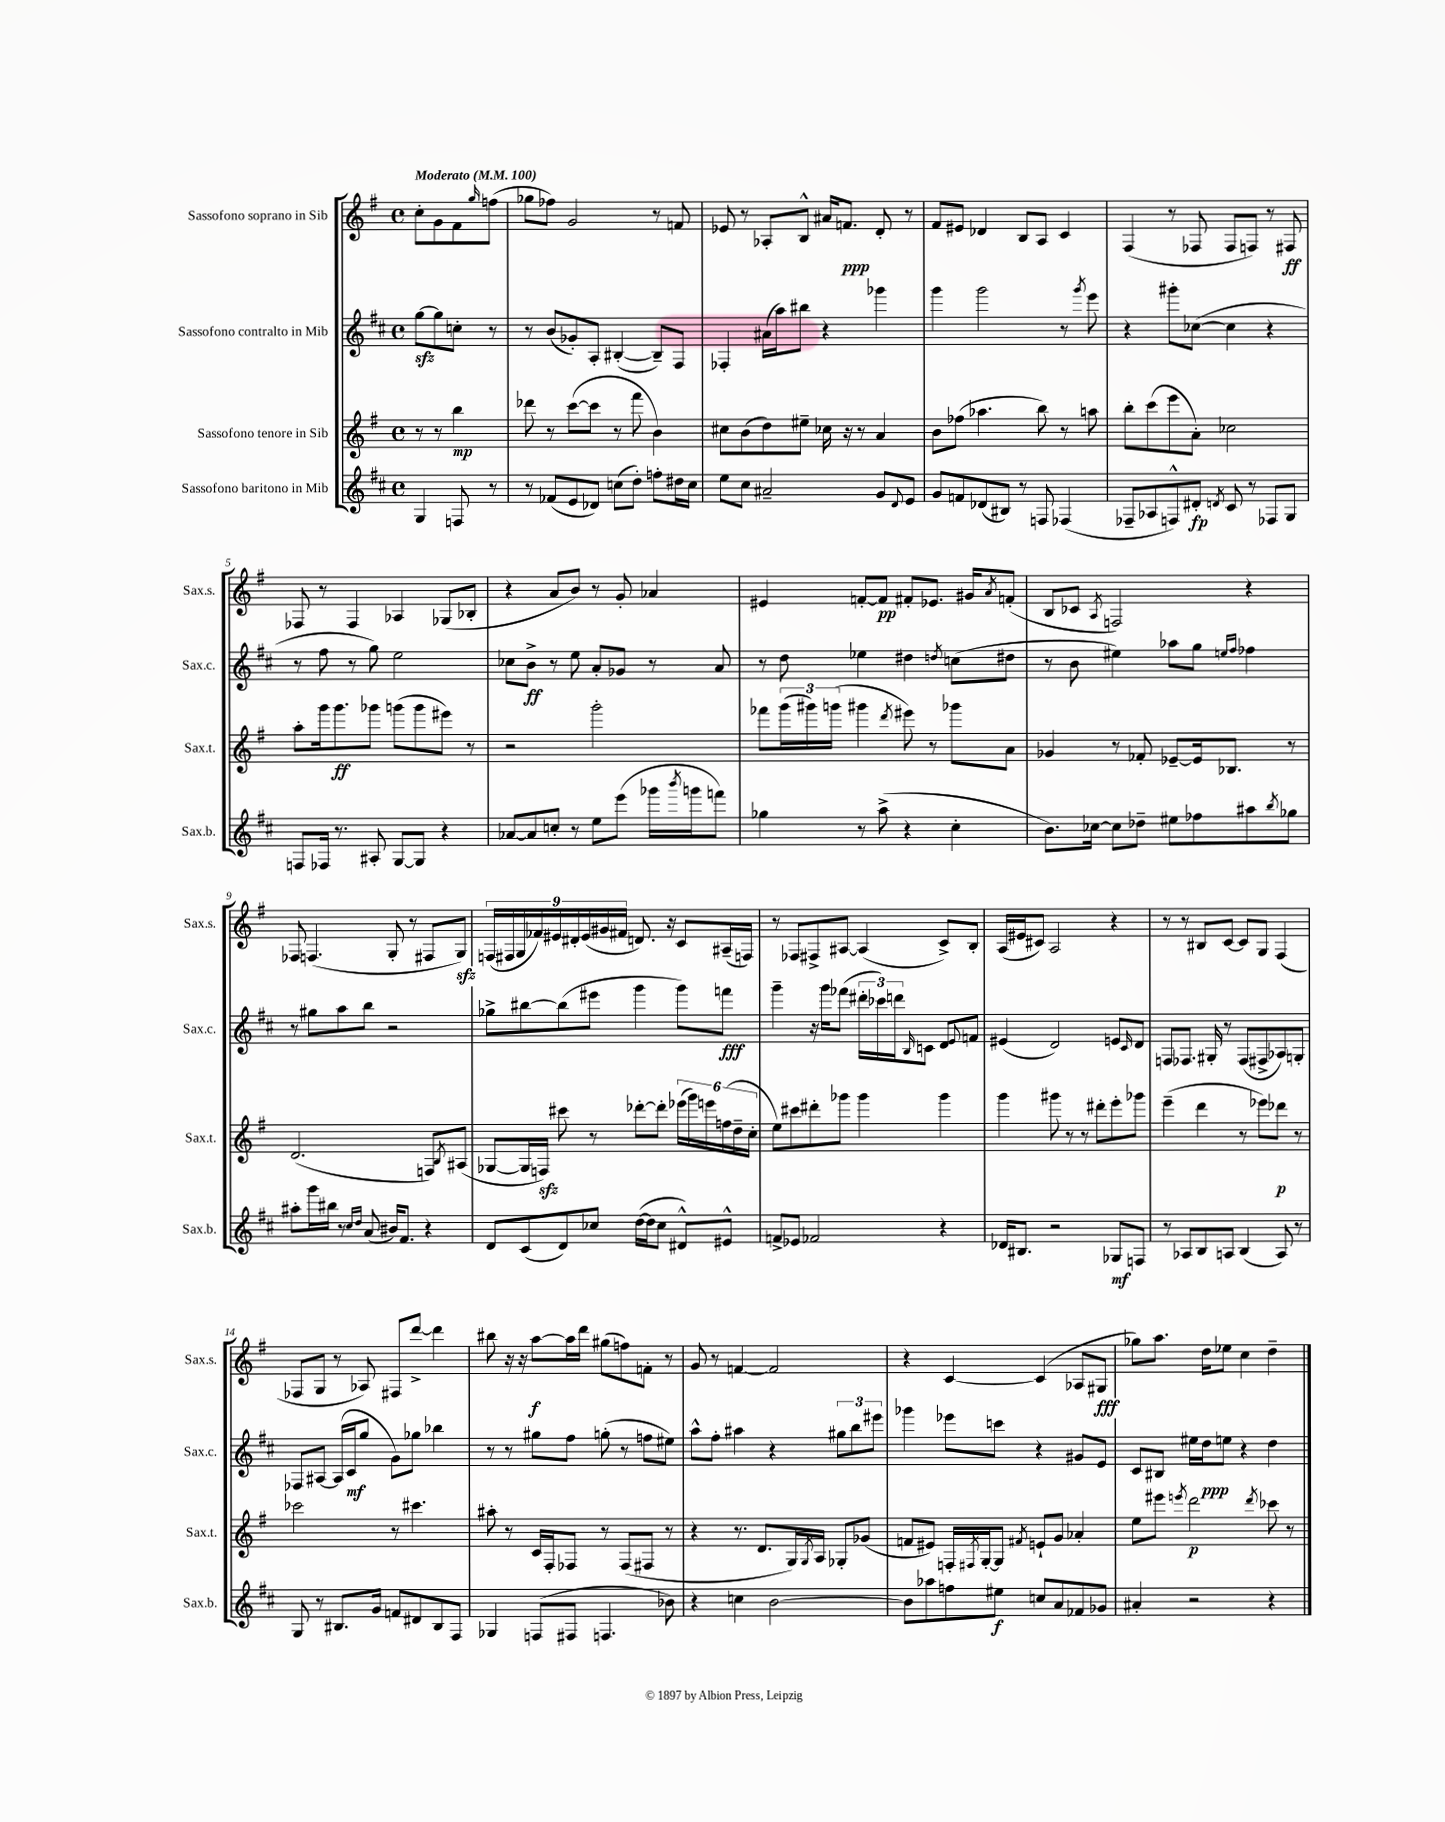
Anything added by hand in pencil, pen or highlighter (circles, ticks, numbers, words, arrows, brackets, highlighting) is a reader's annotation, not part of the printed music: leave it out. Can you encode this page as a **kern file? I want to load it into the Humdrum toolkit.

**kern	**dynam	**kern	**dynam	**kern	**dynam	**kern	**dynam
*part4	*part4	*part3	*part3	*part2	*part2	*part1	*part1
*staff4	*staff4	*staff3	*staff3	*staff2	*staff2	*staff1	*staff1
*I"Sassofono baritono in Mib	*	*I"Sassofono tenore in Sib	*	*I"Sassofono contralto in Mib	*	*I"Sassofono soprano in Sib	*
*I'Sax.b.	*	*I'Sax.t.	*	*I'Sax.c.	*	*I'Sax.s.	*
*clefG2	*	*clefG2	*	*clefG2	*	*clefG2	*
*k[f#c#]	*	*k[f#]	*	*k[f#c#]	*	*k[f#]	*
*M4/4	*	*M4/4	*	*M4/4	*	*M4/4	*
*met(c)	*	*met(c)	*	*met(c)	*	*met(c)	*
*MM100	*	*MM100	*	*MM100	*	*MM100	*
=	=	=	=	=	=	=	=
!	!	!	!	!	!	!LO:TX:a:B:t=Moderato	!
4G/	.	8r	.	[8ggzz\L	.	8cc'\L	.
.	.	8r	.	8gg\]	.	8g\	.
8Fn/	.	4bb\	mp	8ccn'\J	.	8f#\	.
.	.	.	.	.	.	16qqgg/	.
8r	.	.	.	8r	.	(8ffn\J	.
=1	=1	=1	=1	=1	=1	=1	=1
8r	.	8ddd-X\	.	8r	.	8gg-X\L	.
(8f-X/L	.	8r	.	(8b/L	.	8ff-X\J)	.
8e/	.	([8ccc\L	.	8g-X'/)	.	2g/	.
8d-X/J)	.	8ccc\J]	.	8A'/J	.	.	.
(8ccn\L	.	8r	.	([4B#X'/	.	.	.
8dd'\J)	.	8fff#\	.	.	.	.	.
8ffn'\L	.	4b\)	.	8B#~/L])	.	8r	.
16dd#X\L	.	.	.	8F#/J	.	8fn/	.
16cc\JJ	.	.	.	.	.	.	.
=2	=2	=2	=2	=2	=2	=2	=2
8ee\L	.	8cc#X\L	.	4F-X'/	.	8e-X/	.
8cc#\J	.	(8b\	.	.	.	8r	.
2a#X~/	.	8dd\)	.	(16a#X\LL	.	8A-X'/L	.
.	.	.	.	16aa\J)	.	.	.
.	.	8ee#X~\J	.	8bb#X\J	.	8B^^/J	.
.	.	16cc-X\	.	4r	.	16a#X/KL	.
.	.	16r	.	.	.	8.fn/J	ppp
.	.	8r	.	.	.	.	.
8g/L	.	4a/	.	4ggg-X\	.	8d'/	.
8qqd/	.	.	.	.	.	.	.
8e/J	.	.	.	.	.	8r	.
=3	=3	=3	=3	=3	=3	=3	=3
8g/L	.	8b\L	.	4ggg\	.	8f#/L	.
8fn/	.	(8ff-X\J	.	.	.	8e#X/J	.
(8d-X/	.	4.aa-X\	.	2ggg\	.	4d-X/	.
8B#X/J)	.	.	.	.	.	.	.
8r	.	.	.	.	.	8B/L	.
8Fn/	.	8bb\)	.	.	.	8A/J	.
(4F-X/	.	8r	.	8r	.	4c/	.
.	.	.	.	8qggg/	.	.	.
.	.	8aan\	.	8eee\	.	.	.
=4	=4	=4	=4	=4	=4	=4	=4
8F-X~/L	.	8bb'\L	.	4r	.	(4F#/	.
8A-X/	.	(8ccc\	.	.	.	.	.
8Fn^^/)	.	8eee\	.	8ggg#X'\L	.	8r	.
8d#X'/J	fp	8a'\J)	.	([8cc-X\J	.	8F-X/	.
8qdn/	.	.	.	.	.	.	.
8c#/	.	2cc-X\	.	4cc-\]	.	8F-/L	.
8r	.	.	.	.	.	8Fn/J)	.
8F-X/L	.	.	.	4r	.	8r	.
8G/J	.	.	.	.	.	8F#X/	ff
!!LO:LB:g=z
=5	=5	=5	=5	=5	=5	=5	=5
8Fn/L	.	8aa'\L	.	8r	.	8F-X/	.
16F-X/Jk	.	16ggg\k	.	8ff#\	.	8r	.
8.r	.	8.ggg\	ff	.	.	.	.
.	.	.	.	8r	.	4F-/	.
8A#X'/	.	8ggg-X\J	.	8gg\)	.	.	.
[8G/L	.	(8gggn\L	.	2ee\	.	4A-X/	.
8G/J]	.	8ggg\	.	.	.	.	.
4r	.	8eee#X\J)	.	.	.	(8G-X/L	.
.	.	8r	.	.	.	8B-X'/J	.
=6	=6	=6	=6	=6	=6	=6	=6
[8a-X/L	.	2r	.	8cc-X\L	.	4r	.
8a-/]	.	.	.	8b^\J	ff	.	.
8ccn'/J	.	.	.	8r	.	8a/L	.
8r	.	.	.	8ee\	.	8b/J)	.
8ee\L	.	2ggg'\	.	8a'/L	.	8r	.
(8eee\J	.	.	.	8g-X/J	.	8g'/	.
16ggg-X\LL	.	.	.	8r	.	4a-X/	.
8qbbb/	.	.	.	.	.	.	.
16gggn\J	.	.	.	.	.	.	.
8fffn\J)	.	.	.	8a/	.	.	.
=7	=7	=7	=7	=7	=7	=7	=7
4gg-X\	.	8fff-X\L	.	8r	.	4e#X/	.
.	.	(24ggg\L	.	8dd\	.	.	.
.	.	24ggg#X\)	.	.	.	.	.
.	.	(24gggn\JJ	.	.	.	.	.
8r	.	4ggg#X\	.	4ee-X\	.	[8fn'/L	.
(8aa^\	.	.	.	.	.	8f/J]	pp
.	.	8qddd/	.	.	.	.	.
4r	.	8eee#X\)	.	4dd#X\	.	8f#X'/L	.
.	.	8r	.	.	.	8.e-X/J	.
.	.	.	.	8qddn/	.	.	.
4cc#'\	.	8ggg-X\L	.	(8ccn\L	.	.	.
.	.	.	.	.	.	16g#X/KL	.
.	.	.	.	.	.	8qa/	.
.	.	8a\J	.	8dd#X\J	.	(8fn'/J	.
=8	=8	=8	=8	=8	=8	=8	=8
8.b\L)	.	4g-X/	.	8r	.	8B/L	.
.	.	.	.	8b\	.	8c-X/J	.
[16cc-X\Jk	.	.	.	.	.	.	.
.	.	.	.	.	.	8qA/	.
8cc-\L]	.	8r	.	4ee#X\)	.	2Fn/)	.
8dd-X~\J	.	8f-X'/	.	.	.	.	.
8ee#X\L	.	[8e-X~/L	.	8aa-X\L	.	.	.
8ff-X\	.	16e-/k]	.	8gg\J	.	.	.
.	.	8.B-X/J	.	.	.	.	.
.	.	.	.	16qqeen/LL	.	.	.
.	.	.	.	16qqff#/JJ	.	.	.
8aa#X\	.	.	.	4ff-X\	.	4r	.
8qbb/	.	.	.	.	.	.	.
8gg-X\J	.	8r	.	.	.	.	.
!!LO:LB:g=z
=9	=9	=9	=9	=9	=9	=9	=9
8aa#X'\L	.	(2.d/	.	8r	.	8F-X/	.
16ggg\L	.	.	.	8gg#X\L	.	(4.Fn/	.
16bb#X\JJ	.	.	.	.	.	.	.
8r	.	.	.	8aa\	.	.	.
16qqcc#/LL	.	.	.	.	.	.	.
16qqdd/JJ	.	.	.	.	.	.	.
(8a/	.	.	.	8bb\J	.	.	.
16b#X/KL)	.	.	.	2r	.	8G'/	.
8.f#/J	.	.	.	.	.	.	.
.	.	.	.	.	.	8r	.
4r	.	8Fn/L)	.	.	.	8F#X/L	.
.	.	8qB/	.	.	.	.	.
.	.	(8A#X/J	.	.	.	8Gzz/J)	.
=10	=10	=10	=10	=10	=10	=10	=10
8d/L	.	[8G-X/L	.	8gg-X^\L	.	(18Fn/LL	.
.	.	.	.	.	.	18F#X/	.
.	.	.	.	.	.	18G/	.
(8c#/	.	16G-/L]	.	[8bb#X\	.	.	.
.	.	.	.	.	.	18f-X/)	.
.	.	16Fnzz/JJ)	.	.	.	.	.
.	.	.	.	.	.	18e#X/	.
8d/)	.	8ccc#X\	.	(8bb#\]	.	.	.
.	.	.	.	.	.	18d#X'/	.
.	.	.	.	.	.	(18e#/	.
8cc-X/J	.	8r	.	8eee#X\J	.	.	.
.	.	.	.	.	.	18g#X/	.
.	.	.	.	.	.	18f#X/JJ	.
([16dd\LL	.	[8ddd-X'\L	.	4ggg\	.	8.dn/)	.
16dd\J]	.	.	.	.	.	.	.
8cc-\J	.	8ddd-'\J]	.	.	.	.	.
.	.	.	.	.	.	16r	.
8d#X^^/L)	.	(24eee-X\LL	.	8ggg\L)	.	8c/L	.
.	.	24ggg\)	.	.	.	.	.
.	.	24eeen\	.	.	.	.	.
8e#X^^/J	.	(24ffn\	.	8fffn\J	fff	(16A#X~/L	.
.	.	24dd~\	.	.	.	.	.
.	.	.	.	.	.	16Fn/JJ)	.
.	.	24cc'\JJ	.	.	.	.	.
=11	=11	=11	=11	=11	=11	=11	=11
8fn^/L	.	8ee\L)	.	4ggg~\	.	8r	.
8e-X/J	.	8ccc#X\	.	.	.	8F-X/L	.
2f-X/	.	8ddd#X'\	.	16r	.	8F#X^/	.
.	.	.	.	16ggg\KL	.	.	.
.	.	8ggg-X\J	.	(8fff-X\J	.	[8A#X/J	.
.	.	4ggg-\	.	24ddd#X'\LL	.	(4A#/]	.
.	.	.	.	24ccc-X\)	.	.	.
.	.	.	.	24dddn\J	.	.	.
.	.	.	.	16qqB/	.	.	.
.	.	.	.	8cn\J	.	.	.
4r	.	4ggg-\	.	8d/L	.	8c^/L)	.
.	.	.	.	8qqe/	.	.	.
.	.	.	.	8fn/J	.	8B'/J	.
=12	=12	=12	=12	=12	=12	=12	=12
16d-X/KL	.	4ggg\	.	(4e#X/	.	(16A/LL	.
8.B#X/J	.	.	.	.	.	16e#X/J	.
.	.	.	.	.	.	8c#X/J)	.
2r	.	8ggg#X\	.	2d/)	.	2A/	.
.	.	8r	.	.	.	.	.
.	.	8r	.	.	.	.	.
.	.	8ddd#X'\L	.	.	.	.	.
8G-X/L	mf	8eee'\	.	8en/L	.	4r	.
.	.	.	.	16qqc#/	.	.	.
8Fn/J	.	8ggg-X\J	.	8d/J	.	.	.
=13	=13	=13	=13	=13	=13	=13	=13
8r	.	(4eee~\	.	8Fn/L	.	8r	.
8A-X/L	.	.	.	8.F-X/J	.	8r	.
8B/	.	4ddd\	.	.	.	8B#X/L	.
.	.	.	.	16G#X'/	.	.	.
8An/J	.	.	.	8r	.	[8c/J	.
(4B/	.	8r	.	(8F-/L	.	8c/L]	.
.	.	8eee-X\L)	.	8F#X^/	.	8G/J	.
8A/)	.	8ddd-X\J	p	8A-X/)	.	(4F#/	.
8r	.	8r	.	8Gn'/J	.	.	.
!!LO:LB:g=z
=14	=14	=14	=14	=14	=14	=14	=14
8G/	.	2ccc-X\	.	8F-X/L	.	8F-X/L	.
8r	.	.	.	[8A#X/J	.	8G/J	.
8.B#X/L	.	.	.	(16A#/LL]	.	8r	.
.	.	.	.	16c#/J	mf	.	.
.	.	.	.	8gg/J	.	8A-X/)	.
16g/Jk	.	.	.	.	.	.	.
8fn/L	.	8r	.	8g\L)	.	8F#X/L	.
8d#X/	.	4.ccc#X\	.	8gg-X\J	.	[8ddd^/J	.
8B#/	.	.	.	4bb-X\	.	4ddd\]	.
8F#/J	.	.	.	.	.	.	.
=15	=15	=15	=15	=15	=15	=15	=15
4G-X/	.	8aa#X'\	.	8r	.	8bb#X\	.
.	.	8r	.	8r	.	16r	.
.	.	.	.	.	.	16r	.
(8Fn/L	.	16c/LL	.	8gg#X\L	.	[8aa\L	f
.	.	16F#'/J	.	.	.	.	.
8F#X/J	.	8F-X/J	.	8ff#\J	.	16aa\L]	.
.	.	.	.	.	.	16ddd\JJ	.
4.Fn/	.	8r	.	(8ggn'\	.	(8gg#X\L	.
.	.	(8F-/L	.	8r	.	8ffn\)	.
.	.	8F#X/J	.	8ffn\L	.	8fn'\J	.
8b-X\)	.	8r	.	8ee#X\J)	.	8r	.
=16	=16	=16	=16	=16	=16	=16	=16
4r	.	4r	.	8aa^^\L	.	8g/	.
.	.	.	.	8ff#'\J	.	8r	.
4ccn\	.	8.r	.	4aa#X\	.	[4fn/	.
.	.	8.d/L	.	.	.	.	.
[2b\	.	.	.	4r	.	2f/]	.
.	.	16G/L)	.	.	.	.	.
.	.	8qG/	.	.	.	.	.
.	.	16A/JJ	.	.	.	.	.
.	.	8G-X'/L	.	12gg#X\L	.	.	.
.	.	.	.	12bb\	.	.	.
.	.	(8g-X/J	.	.	.	.	.
.	.	.	.	12eee#X\J	.	.	.
=17	=17	=17	=17	=17	=17	=17	=17
8b\L]	.	8fn/L	.	4ggg-X\	.	4r	.
8aa-X\	.	8e#X/J)	.	.	.	.	.
8ffn\	.	16Fn'/LL	.	8eee-X\L	.	[4c/	.
.	.	8qF#X/	.	.	.	.	.
.	.	[16G'/J	.	.	.	.	.
8ee#X\J	f	8G/J]	.	8cccn\J	.	.	.
.	.	8qf#X/	.	.	.	.	.
8ccn/L	.	8en`/L	.	4r	.	(4c/]	.
8a/	.	8g/J	.	.	.	.	.
8f-X/	.	4a-X'/	.	8g#X/L	.	8A-X/L	.
8g-X/J	.	.	.	8e/J	.	8G#X/J	fff
=18	=18	=18	=18	=18	=18	=18	=18
4a#X'/	.	8ee\L	.	8c#/L	.	8gg-X\L)	.
.	.	8eee#X\J	.	8B#X/J	.	8.aa\J	.
.	.	8qeeen/	.	.	.	.	.
2r	.	2ddd\	p	16ee#X\LL	.	.	.
.	.	.	.	16dd\J	ppp	16dd\KL	.
.	.	.	.	8een\J	.	8ee-X\J	.
.	.	.	.	4r	.	4cc\	.
.	.	8qddd/	.	.	.	.	.
4r	.	8ccc-X\	.	4dd\	.	4dd~\	.
.	.	8r	.	.	.	.	.
==	==	==	==	==	==	==	==
*-	*-	*-	*-	*-	*-	*-	*-
